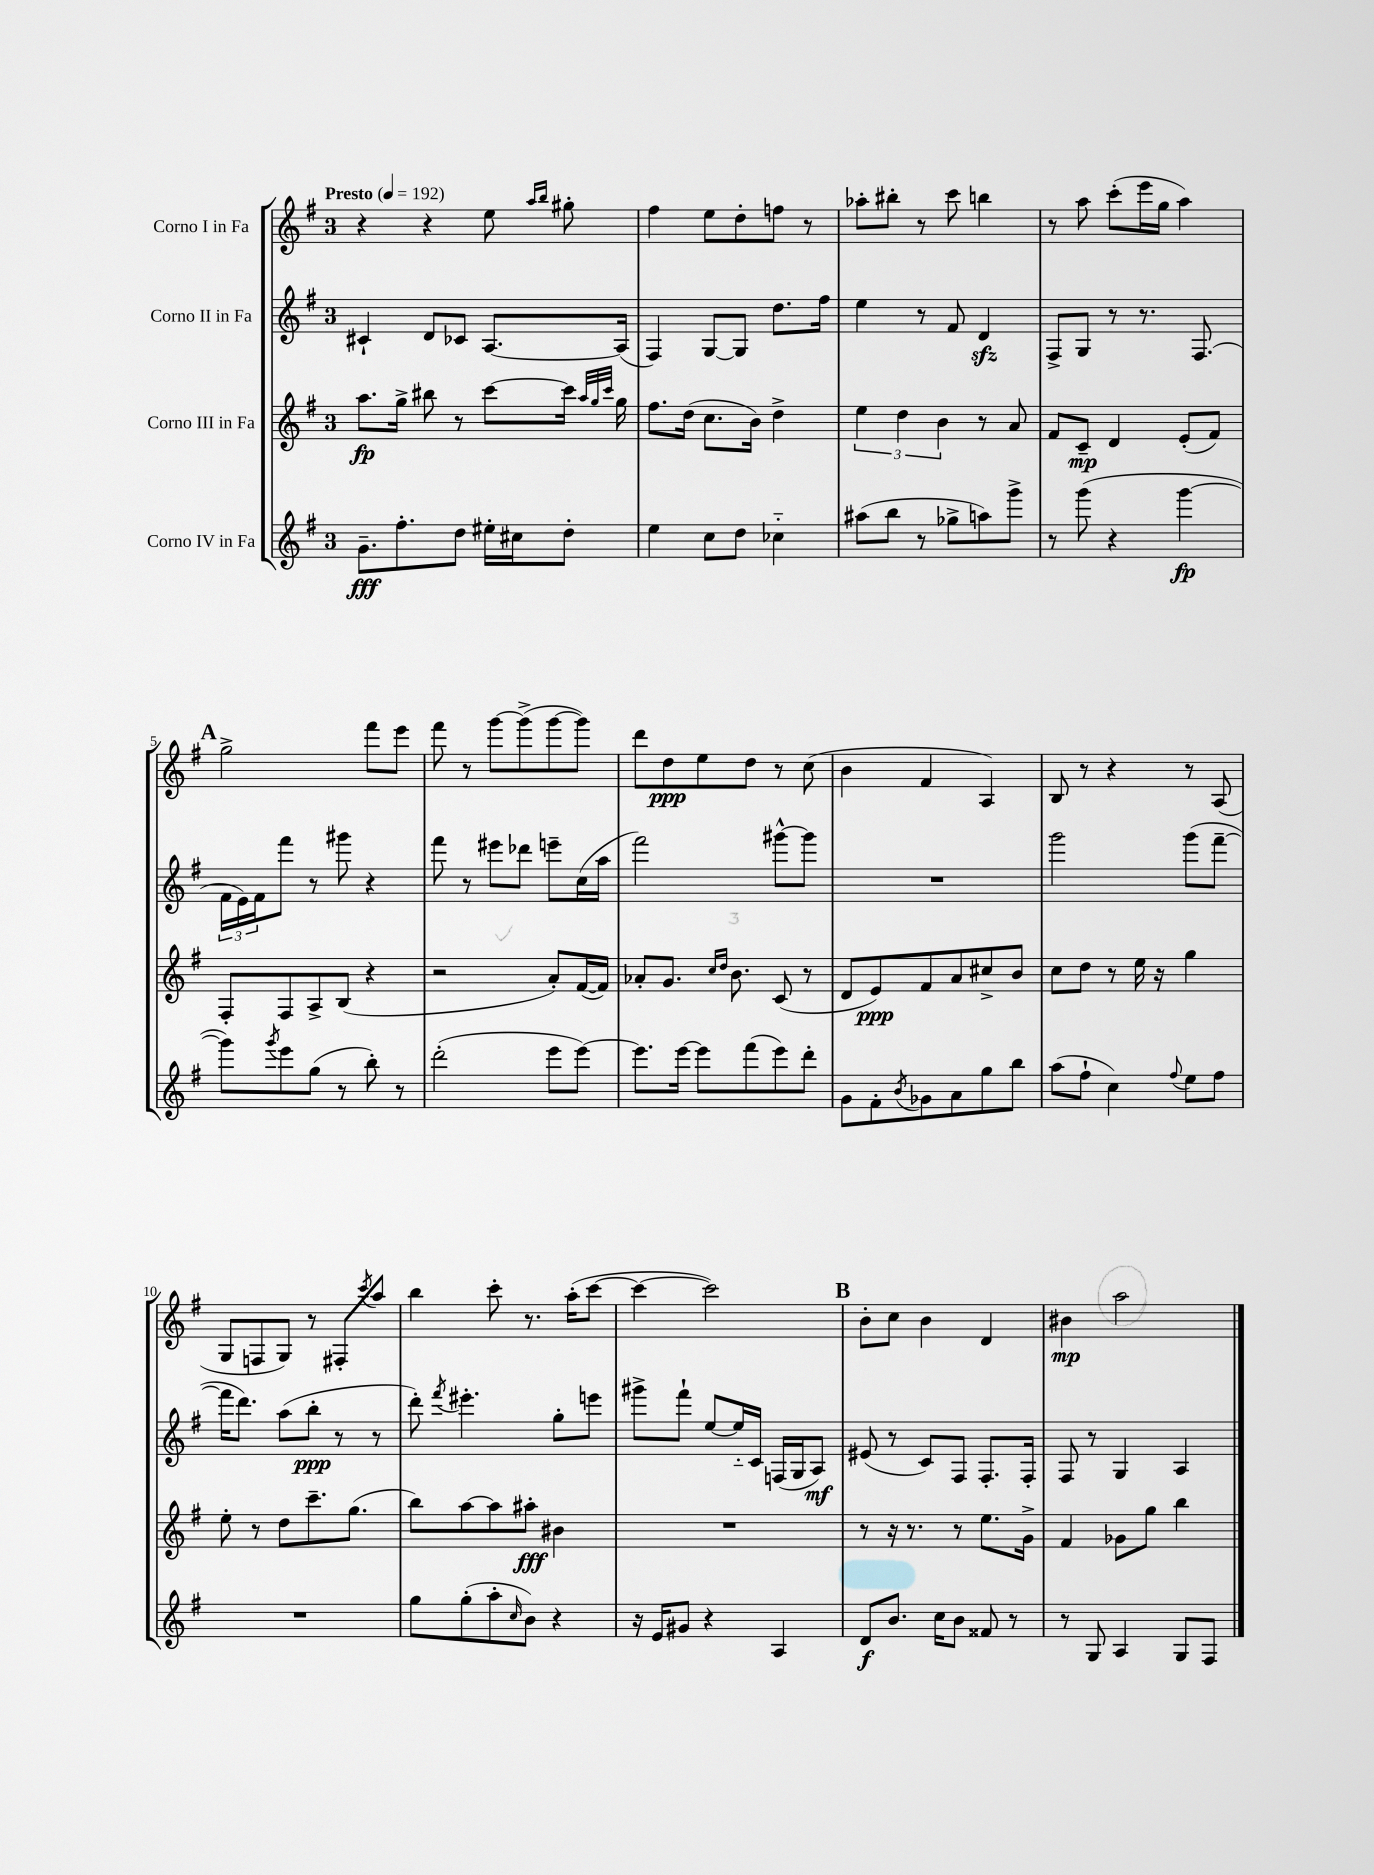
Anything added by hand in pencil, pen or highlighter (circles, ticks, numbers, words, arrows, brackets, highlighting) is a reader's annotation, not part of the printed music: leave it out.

**kern	**dynam	**kern	**dynam	**kern	**dynam	**kern	**dynam
*part4	*part4	*part3	*part3	*part2	*part2	*part1	*part1
*staff4	*staff4	*staff3	*staff3	*staff2	*staff2	*staff1	*staff1
*I"Corno IV in Fa	*	*I"Corno III in Fa	*	*I"Corno II in Fa	*	*I"Corno I in Fa	*
*clefG2	*	*clefG2	*	*clefG2	*	*clefG2	*
*k[f#]	*	*k[f#]	*	*k[f#]	*	*k[f#]	*
*M3/4	*	*M3/4	*	*M3/4	*	*M3/4	*
*MM192	*	*MM192	*	*MM192	*	*MM192	*
=1	=1	=1	=1	=1	=1	=1	=1
!	!	!	!	!	!	!LO:TX:a:B:t=Presto	!
8.g~\L	fff	8.aa\L	fp	4c#X`/	.	4r	.
8.ff#'\	.	16gg^\Jk	.	.	.	.	.
.	.	8bb#X\	.	8d/L	.	4r	.
8dd\J	.	8r	.	8c-X/J	.	.	.
16ee#X'\LL	.	[8ccc\L	.	[8.A/L	.	8ee\	.
16cc#X\J	.	.	.	.	.	.	.
.	.	.	.	.	.	16qqaa/LL	.
.	.	.	.	.	.	16qqbb/JJ	.
8dd'\J	.	16ccc\Jk]	.	.	.	8gg#X'\	.
.	.	32qqaa/LLL	.	.	.	.	.
.	.	32qqgg/	.	.	.	.	.
.	.	32qqccc/JJJ	.	.	.	.	.
.	.	16gg\	.	(16A/Jk]	.	.	.
=2	=2	=2	=2	=2	=2	=2	=2
4ee\	.	8.ff#\L	.	4F#/)	.	4ff#\	.
.	.	(16dd\Jk	.	.	.	.	.
8cc\L	.	8.cc\L	.	[8G/L	.	8ee\L	.
8dd\J	.	.	.	8G/J]	.	8dd'\	.
.	.	16b\Jk)	.	.	.	.	.
4cc-X\	.	4dd^\	.	8.dd\L	.	8ffn\J	.
.	.	.	.	.	.	8r	.
.	.	.	.	16ff#\Jk	.	.	.
=3	=3	=3	=3	=3	=3	=3	=3
(8aa#X\L	.	6ee\	.	4ee\	.	8aa-X'\L	.
8bb\J	.	.	.	.	.	8bb#X'\J	.
.	.	6dd\	.	.	.	.	.
8r	.	.	.	8r	.	8r	.
.	.	6b\	.	.	.	.	.
8gg-X^\L	.	.	.	8f#/	.	8ccc\	.
8aan\)	.	8r	.	4dzz/	.	4bbn\	.
8ggg^\J	.	8a/	.	.	.	.	.
=4	=4	=4	=4	=4	=4	=4	=4
8r	.	8f#/L	.	8F#^/L	.	8r	.
(8ggg\	.	8c~/J	mp	8G/J	.	8aa\	.
4r	.	4d/	.	8r	.	(8ccc'\L	.
.	.	.	.	8.r	.	16eee\L	.
.	.	.	.	.	.	16gg\JJ	.
[4ggg\	fp	(8e'/L	.	.	.	4aa\)	.
.	.	.	.	(8.F#/	.	.	.
.	.	8f#/J)	.	.	.	.	.
!!LO:LB:g=z
!!LO:REH:place=s1:t=A
=5	=5	=5	=5	=5	=5	=5	=5
8ggg\L])	.	8F#'/L	.	24f#\LL	.	2gg^\	.
.	.	.	.	24e\)	.	.	.
.	.	.	.	24f#\J	.	.	.
8qggg/	.	.	.	.	.	.	.
8eee\	.	8F#/	.	8fff#\J	.	.	.
(8gg\J	.	8A^/	.	8r	.	.	.
8r	.	(8B/J	.	8ggg#X\	.	.	.
8bb'\)	.	4r	.	4r	.	8fff#\L	.
8r	.	.	.	.	.	8eee\J	.
=6	=6	=6	=6	=6	=6	=6	=6
(2ddd'\	.	2r	.	8fff#\	.	8fff#\	.
.	.	.	.	8r	.	8r	.
.	.	.	.	8eee#X\L	.	[8ggg\L	.
.	.	.	.	8ddd-X\J	.	(8ggg^\]	.
8eee\L	.	8a'/L)	.	8eeen~\L	.	[8ggg\	.
[8eee\J)	.	([16f#/L	.	(16cc\L	.	8ggg\J])	.
.	.	16f#/JJ])	.	16aa\JJ	.	.	.
=7	=7	=7	=7	=7	=7	=7	=7
8.eee\L]	.	8a-X'/L	.	2fff#\)	.	8ddd\L	.
.	.	8.g/J	.	.	.	8dd\	ppp
[16eee\Jk	.	.	.	.	.	.	.
8eee\L]	.	.	.	.	.	8ee\	.
.	.	16qqcc/LL	.	.	.	.	.
.	.	16qqdd/JJ	.	.	.	.	.
.	.	8.b\	.	.	.	.	.
(8fff#\	.	.	.	.	.	8dd\J	.
8eee\)	.	(8c/	.	[8ggg#X^^\L	.	8r	.
8ddd'\J	.	8r	.	8ggg#\J]	.	(8cc\	.
=8	=8	=8	=8	=8	=8	=8	=8
8g\L	.	8d/L	.	2.r	.	4b\	.
8f#'\	.	8e/)	ppp	.	.	.	.
8qb/	.	.	.	.	.	.	.
8g-X\	.	8f#/	.	.	.	4f#/	.
8a\	.	8a/	.	.	.	.	.
8gg\	.	8cc#X^/	.	.	.	4A/)	.
8bb\J	.	8b/J	.	.	.	.	.
=9	=9	=9	=9	=9	=9	=9	=9
(8aa\L	.	8cc\L	.	2ggg\	.	8B/	.
8ff#`\J	.	8dd\J	.	.	.	8r	.
4cc\)	.	8r	.	.	.	4r	.
.	.	16ee\	.	.	.	.	.
.	.	16r	.	.	.	.	.
8qqff#/	.	.	.	.	.	.	.
8ee\L	.	4gg\	.	(8ggg\L	.	8r	.
8ff#\J	.	.	.	[8fff#~\J	.	(8A/	.
!!LO:LB:g=z
=10	=10	=10	=10	=10	=10	=10	=10
2.r	.	8ee'\	.	16fff#\KL]	.	8G/L	.
.	.	.	.	8.ddd\J)	.	.	.
.	.	8r	.	.	.	8Fn/	.
.	.	8dd\L	.	(8aa\L	.	8G/J)	.
.	.	8.ccc~\	.	8bb'\J	ppp	8r	.
.	.	.	.	8r	.	8F#X'/L	.
.	.	(8.gg\J	.	.	.	.	.
.	.	.	.	.	.	8qccc/	.
.	.	.	.	8r	.	8aa/J	.
=11	=11	=11	=11	=11	=11	=11	=11
8gg\L	.	8bb\L)	.	8ddd'\)	.	4bb\	.
.	.	.	.	8qfff#/	.	.	.
(8gg'\	.	[8aa\	.	4.eee#X'\	.	.	.
8aa'\	.	8aa\]	.	.	.	8ccc'\	.
16qqcc/	.	.	.	.	.	.	.
8b\J)	.	8aa#X'\J	fff	.	.	8.r	.
4r	.	4b#X\	.	8gg'\L	.	.	.
.	.	.	.	.	.	(16aa'\KL	.
.	.	.	.	8eeen\J	.	[8ccc\J	.
=12	=12	=12	=12	=12	=12	=12	=12
16r	.	2.r	.	8ggg#X^\L	.	4ccc\_	.
16e/KL	.	.	.	.	.	.	.
8g#X/J	.	.	.	8fff#`\J	.	.	.
4r	.	.	.	[8ee/L	.	2ccc\])	.
.	.	.	.	16ee/L]	.	.	.
.	.	.	.	16c/JJ	.	.	.
4A/	.	.	.	(16Fn/LL	.	.	.
.	.	.	.	16G/J	.	.	.
.	.	.	.	8A/J)	mf	.	.
!!LO:REH:place=s1:t=B
=13	=13	=13	=13	=13	=13	=13	=13
8d/L	f	8r	.	(8e#X/	.	8b'\L	.
8.b/J	.	16r	.	8r	.	8cc\J	.
.	.	8.r	.	.	.	.	.
.	.	.	.	8c/L)	.	4b\	.
16cc\KL	.	.	.	.	.	.	.
8b\J	.	8r	.	8F#/J	.	.	.
8f##X/	.	8.ee\L	.	8.F#'/L	.	4d/	.
8r	.	.	.	.	.	.	.
.	.	16g^\Jk	.	16F#'/Jk	.	.	.
=14	=14	=14	=14	=14	=14	=14	=14
8r	.	4f#/	.	8F#/	.	4b#X\	mp
8G/	.	.	.	8r	.	.	.
4A/	.	8g-X\L	.	4G/	.	2aa\	.
.	.	8gg\J	.	.	.	.	.
8G/L	.	4bb\	.	4A/	.	.	.
8F#/J	.	.	.	.	.	.	.
==	==	==	==	==	==	==	==
*-	*-	*-	*-	*-	*-	*-	*-
